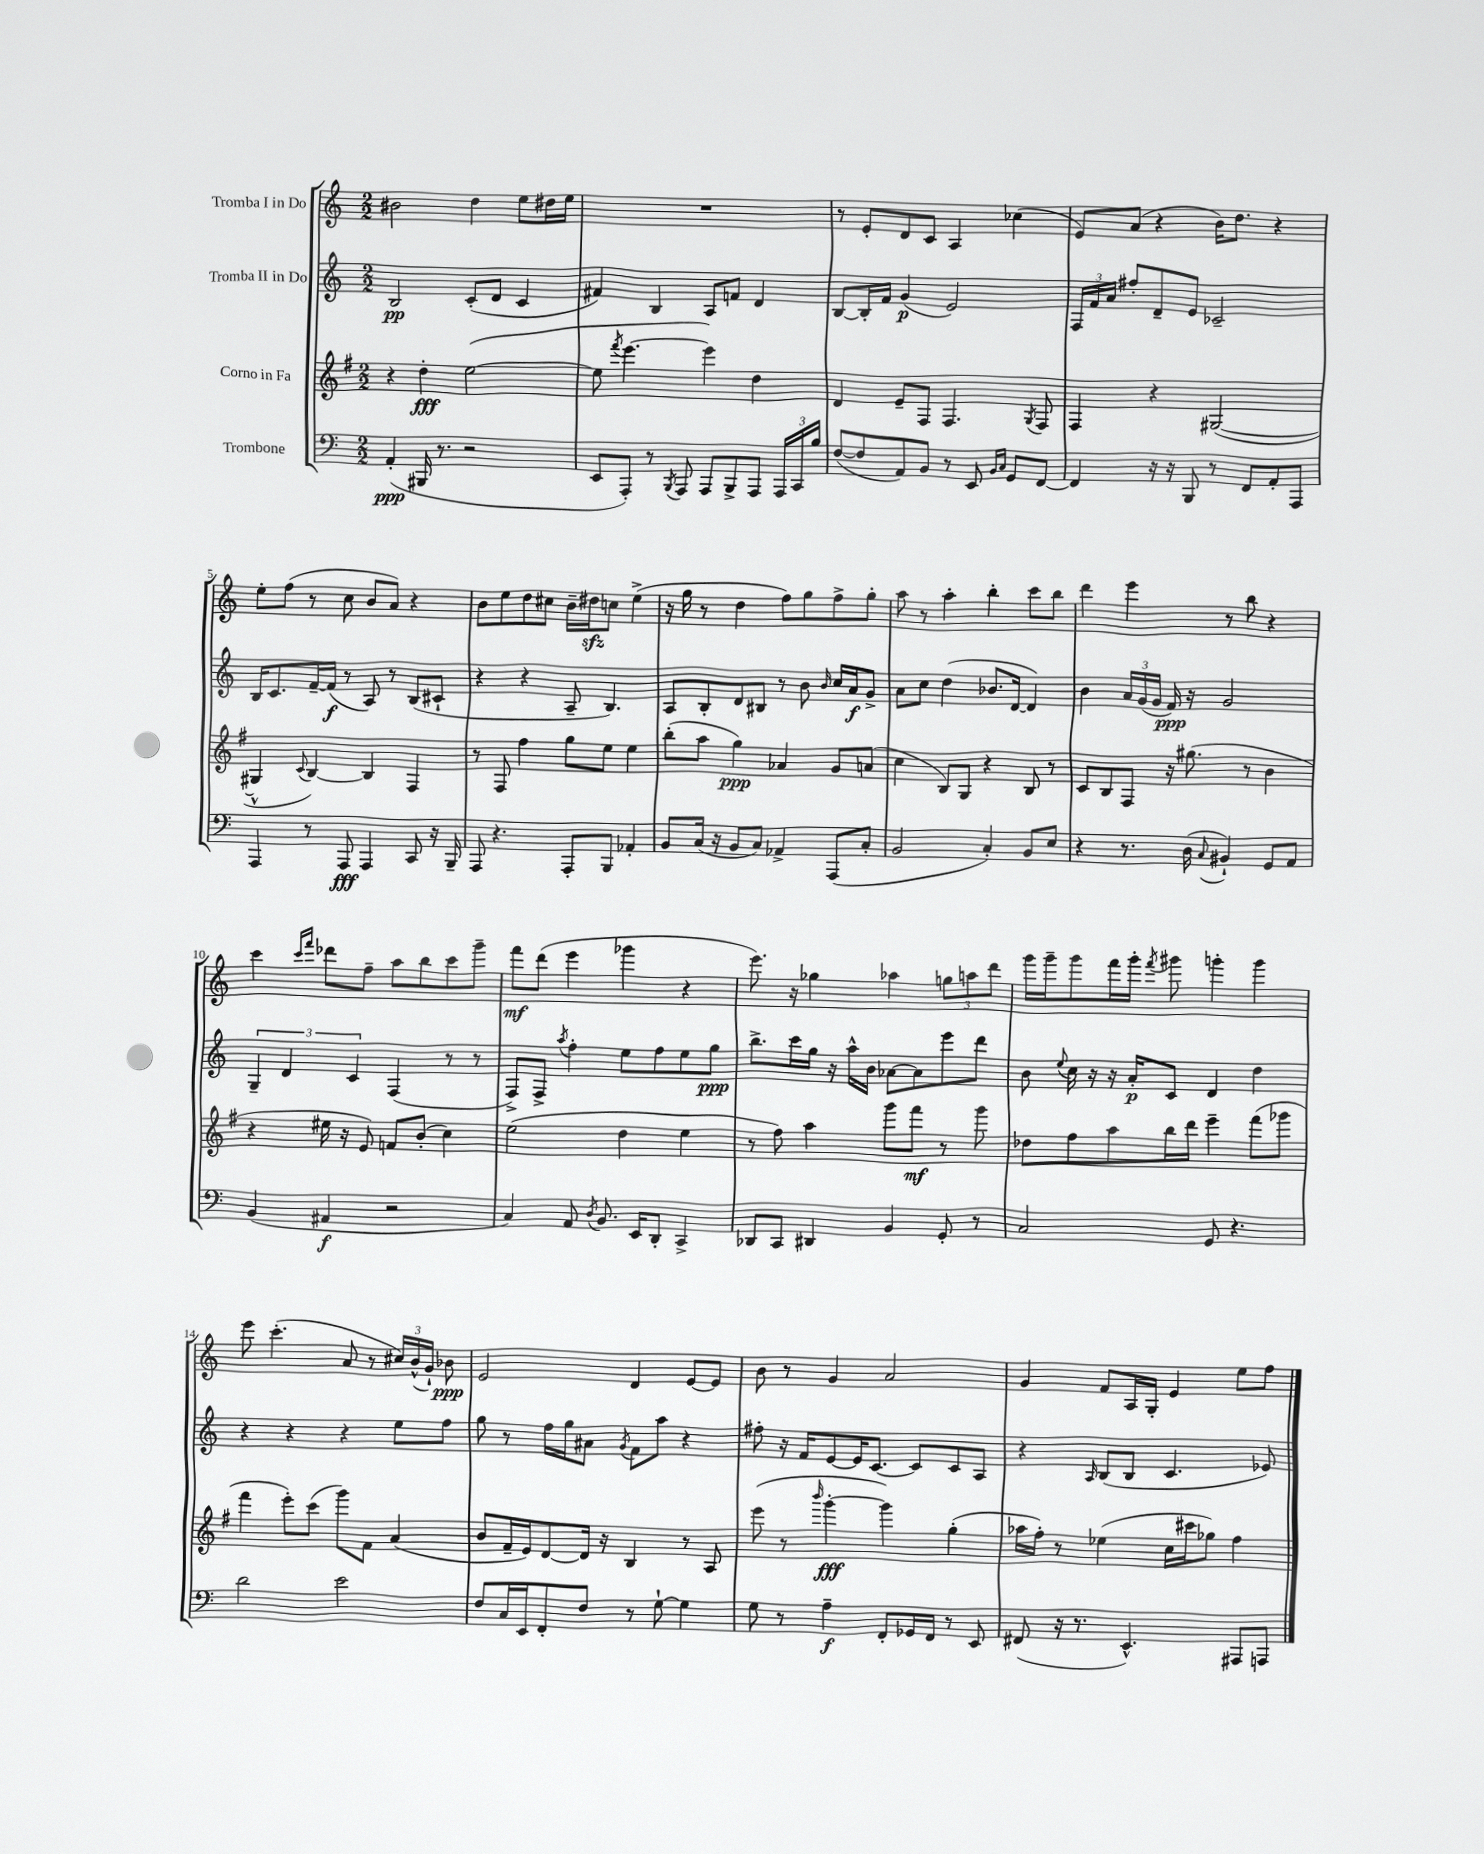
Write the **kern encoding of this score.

**kern	**kern	**kern	**kern
*staff4	*staff3	*staff2	*staff1
*clefF4	*clefG2	*clefG2	*clefG2
*k[]	*k[f#]	*k[]	*k[]
*M2/2	*M2/2	*M2/2	*M2/2
(4AA'	4r	2B	2b#
16BBB#	4dd'	.	.
8.r	.	.	.
2r	([2ee	(8c'	4dd
.	.	8d	.
.	.	4c	8ee
.	.	.	16dd#
.	.	.	16ee
=	=	=	=
8EE	8ee]	4f#)	1r
.	8qfff#	.	.
8AAA')	[4.eee	.	.
8r	.	4B	.
8qBBB	.	.	.
8AAA	.	.	.
8AAA	4eee])	8A	.
8BBB^	.	8f	.
8AAA	4dd	4d	.
24AAA	.	.	.
24CC	.	.	.
24B	.	.	.
=	=	=	=
([8F	4d	[8B	8r
8F]	.	16B']	8e'
.	.	16f	.
8AA)	8e~	(4g	8d
8BB	8F#	.	8c
8r	4.F#	2e)	4A
8EE	.	.	.
16qqBB	.	.	.
16qqC	.	.	.
8GG	.	.	(4cc-
.	8qG	.	.
[8FF	8F#	.	.
=	=	=	=
4FF]	4F#	24F	8e)
.	.	24f	.
.	.	24a	.
.	.	8ff#'	(8a
16r	4r	8d~	4r
16r	.	.	.
8BBB	.	8e	.
8r	([2G#	2c-~	16b)
.	.	.	8.dd
8FF	.	.	.
8AA'	.	.	4r
8AAA	.	.	.
=	=	=	=
4AAA	4G#^^]	16B	8ee'
.	.	8.c	.
.	.	.	(8ff
.	8qqc	.	.
8r	[4B)	[16f~	8r
.	.	(16f]	.
8AAA	.	8r	8cc
4AAA	4B]	8A)	8b
.	.	8r	8a)
8CC	4F#	(8B	4r
16r	.	8c#`	.
16BBB~	.	.	.
=	=	=	=
8AAA	8r	4r	8b
4.r	8F#	.	8ee
.	4ff#	4r	8dd
.	.	.	8cc#
8AAA'	8gg	8A~	16b~
.	.	.	16dd#
8BBB	8ee	4.B)	8cc
4AA-'	4ee	.	(4ee^
=	=	=	=
8BB	(8bb'	8A	16r
.	.	.	16gg
(16C	8aa	8B'	8r
16r	.	.	.
8BB	4gg)	8d	4dd
8C)	.	8B#	.
4AA-^	4a-	8r	8ff)
.	.	8b	8gg
.	.	16qqb	.
(8AAA	8g	16cc	8ff^
.	.	16a	.
8C'	(8a	8g^	8gg'
=	=	=	=
2BB	4cc	8a	8aa
.	.	8cc	8r
.	8B)	(4dd	4aa'
.	8G	.	.
4C')	4r	8.b-	4bb'
.	.	[16d	.
8BB	8B	4d])	8ccc
8E	8r	.	8bb
=	=	=	=
4r	8c	4b	4ddd
.	8B	.	.
8.r	8F#	24a	4eee
.	.	(24g	.
.	.	24g	.
.	16r	16f)	.
(16D	(8.gg#	16r	.
8qqC	.	.	.
4BB#`)	.	2g	8r
.	8r	.	8bb
8GG	4b	.	4r
8AA	.	.	.
=	=	=	=
(4BB	4r	6G~	4ccc
.	.	6d	.
.	.	.	16qqccc
.	.	.	16qqfff
4AA#	16ee#	.	8ddd-
.	16r	.	.
.	.	6c	.
.	8e)	.	8ff~
2r	8f	(4F	8aa
.	(8b'	.	8bb
.	4cc)	8r	8ccc
.	.	8r	8ggg~
=	=	=	=
4C)	(2ee	8F^)	8fff
.	.	8F^	(8ddd
.	.	8qaa	.
8AA	.	4ff'	4eee
8qD	.	.	.
8.BB	.	.	.
.	4dd	8ee	4ggg-
16EE	.	.	.
8DD'	.	8ff	.
4CC^	4ee	8ee	4r
.	.	8gg	.
=	=	=	=
8DD-	8r	8.bb^	8.eee)
8CC	8ff#)	.	.
.	.	16ccc	16r
4DD#	4aa	16gg	4gg-
.	.	16r	.
.	.	16aa^^	.
.	.	16b	.
4BB	8ggg	[8a-	4aa-
.	8fff#	8a-]	.
8GG'	8r	8eee	12gg
.	.	.	12aa
8r	8ggg	8ddd	.
.	.	.	12ddd
=	=	=	=
2C	8dd-	8b	16ggg
.	.	.	16ggg~
.	.	8qqee	.
.	8ff#	16cc	8ggg
.	.	16r	.
.	8aa	16r	16fff
.	.	16a'	16ggg'
.	.	.	8qfff
.	16bb	8c	8ggg#
.	16ddd	.	.
8GG	4eee~	4d	4ggg'
4.r	.	.	.
.	(8fff#	4dd	4ggg
.	8ggg-	.	.
=	=	=	=
2d	4fff#	4r	8eee
.	.	.	(4.ccc'
.	8eee')	4r	.
.	(8ccc	.	.
2e	8ggg)	4r	8a
.	8f#	.	8r
.	(4a	8ee	24cc#)
.	.	.	(24b^^
.	.	.	24g`)
.	.	8ff	8b-
=	=	=	=
8F	8b	8gg	2e
16C	16f#~	8r	.
16EE	16e)	.	.
8FF'	[8d	16ff	.
.	.	16gg	.
8F	16d]	8a#	.
.	16r	.	.
.	.	8qg	.
8r	4B	8f	4d
[8G`	.	8aa	.
4G]	8r	4r	[8e
.	8A	.	8e]
=	=	=	=
8G	(8eee	8ff#'	8b
8r	8r	16r	8r
.	.	16f	.
.	16qqbbb	.	.
4A~	[4ggg'	[8e	4g
.	.	16e]	.
.	.	[8.c	.
8FF'	4ggg])	.	2a
16GG-	.	8c]	.
16FF	.	.	.
8r	(4gg'	8c	.
8EE	.	8A	.
=	=	=	=
(8FF#	16aa-	4r	4g
.	16ff#')	.	.
16r	8r	.	.
8.r	.	.	.
.	.	16qqA	.
.	(4ee-	(8B	8f
4.EE^^)	.	8B	16A
.	.	.	16G'
.	16cc	4.c	4e
.	16ccc#	.	.
.	8gg-)	.	.
8AAA#	4ff#	.	8ee
8AAA	.	8e-)	8ff
==	==	==	==
*-	*-	*-	*-
